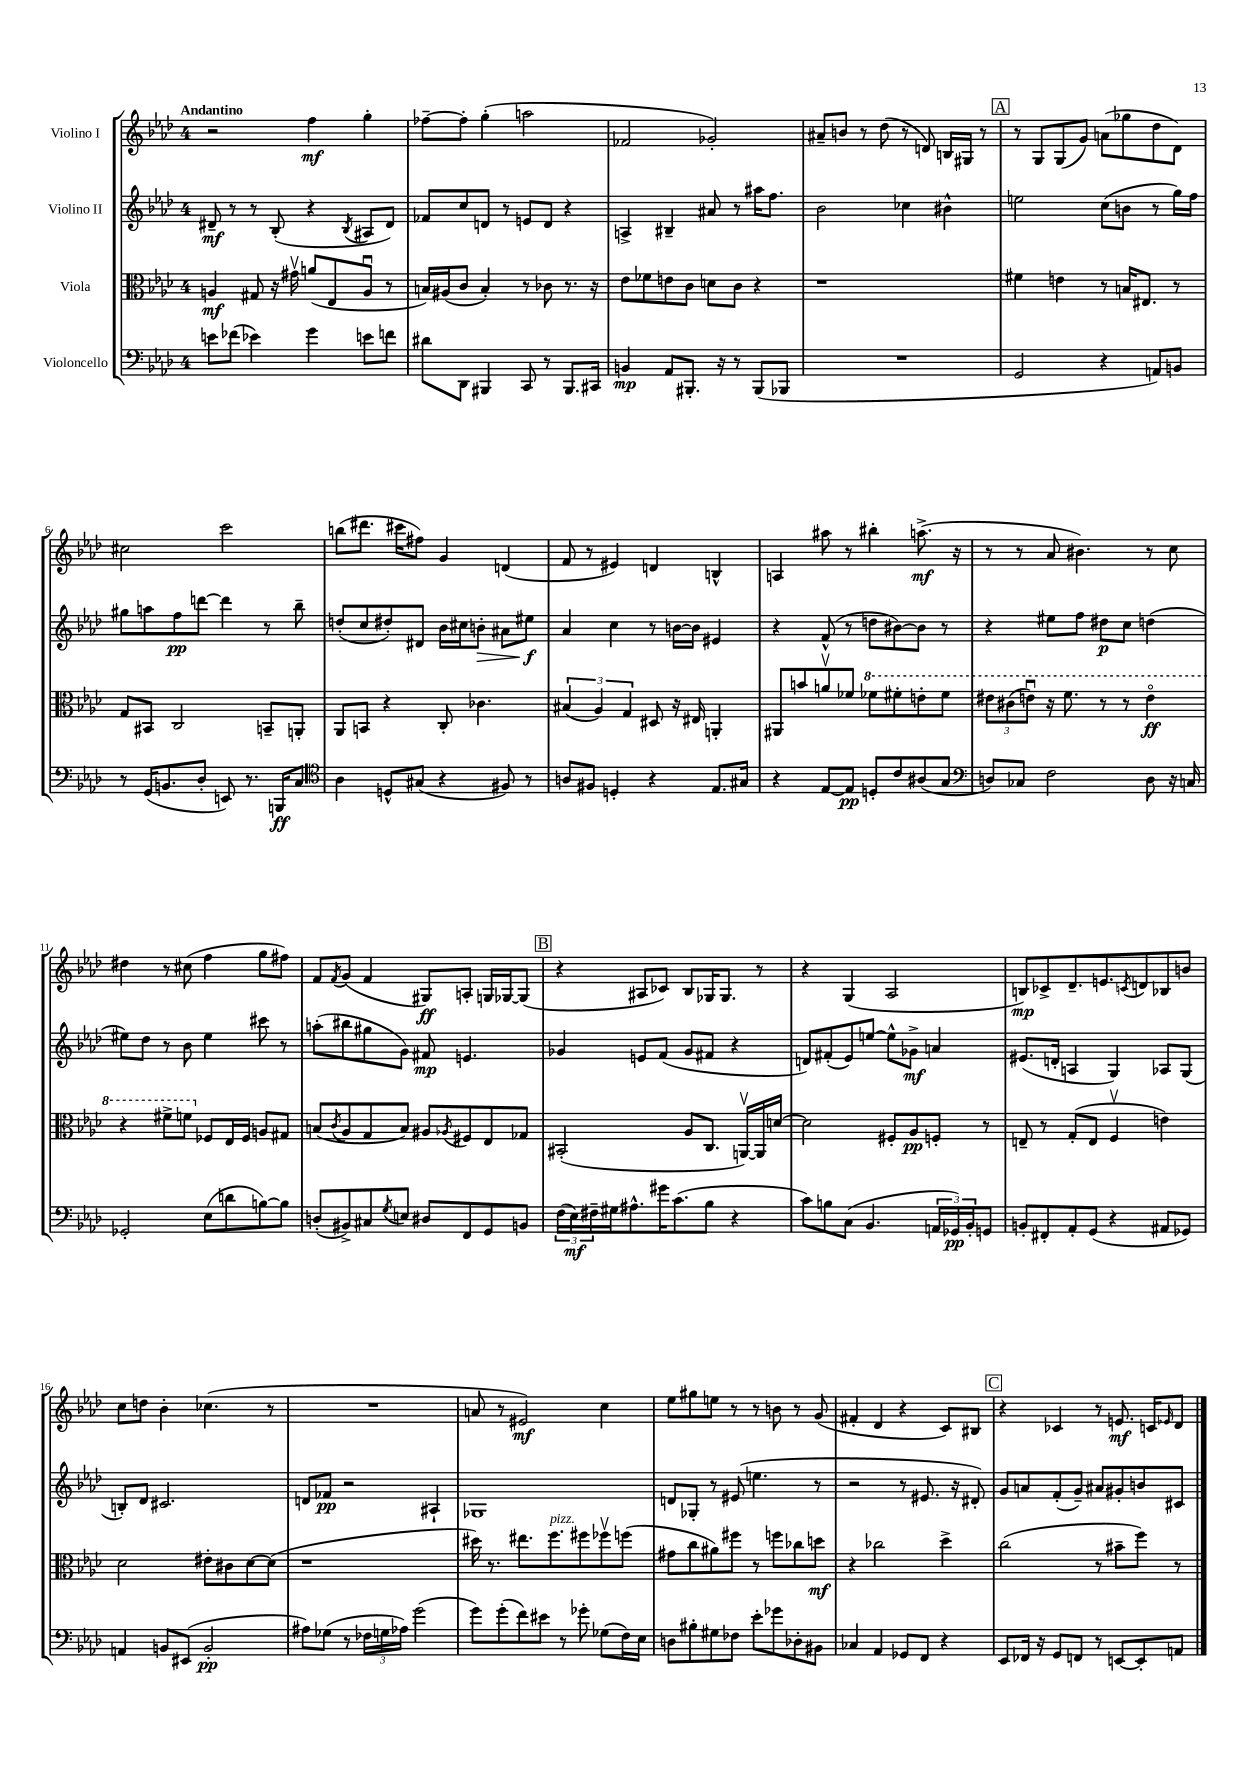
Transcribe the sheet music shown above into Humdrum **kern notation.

**kern	**kern	**kern	**kern
*staff4	*staff3	*staff2	*staff1
*clefF4	*clefC3	*clefG2	*clefG2
*k[b-e-a-d-]	*k[b-e-a-d-]	*k[b-e-a-d-]	*k[b-e-a-d-]
*M4/4	*M4/4	*M4/4	*M4/4
8e\L	4A/	8d#~/	2r
(8f-\J	.	8r	.
4e-\)	8G#/	8r	.
.	16r	(8B-'/	.
.	16g#v\	.	.
4g\	(8a/L	4r	4ff\
.	8E-/	.	.
.	.	8qB-/	.
8e\L	8Au/J	8A#/L	4gg'\
8f\J	8r	8d#/J)	.
=	=	=	=
8d#\L	16B/LL)	8f-/L	[8ff-~\L
.	(16A#/J	.	.
8DD-\J	8c/J	8cc/	8ff-'\]J
4BBB#/	4B'/)	8d/J	(4gg'\
.	.	8r	.
8CC/	8r	8e/L	2aa\
8r	8c-\	8d/J	.
8.BBB#/L	8.r	4r	.
16CC#/Jk	16r	.	.
=	=	=	=
4BB/	8e-\L	4A^/	2f-/
.	8f-\	.	.
8AA-/L	8e\	4B#~/	.
8.BBB#'/J	8c\J	.	.
.	8d\L	8a#/	2g-'/)
16r	.	.	.
8r	8c\J	8r	.
(8BBB#/L	4r	16aa#\LK	.
.	.	8.ff\J	.
8BBB-/J	.	.	.
=	=	=	=
1r	1r	2b-\	8a#~/L
.	.	.	8b/J
.	.	.	8r
.	.	.	(8dd-\
.	.	4cc-\	8r
.	.	.	8d/)
.	.	4b#^^\	16B/LL
.	.	.	16G#/JJ
.	.	.	8r
=	=	=	=
2GG/	4f#\	2ee\	8r
.	.	.	8G/L
.	4e\	.	(8G/
.	.	.	8g/J)
4r	8r	(8cc\L	(8a\L
.	16B/LK	8b\J	8gg-\
.	8.E#/J	.	.
8AA/L)	.	8r	8dd-\
8BB/J	8r	16gg\LL)	8d-\J)
.	.	16ff\JJ	.
=	=	=	=
8r	8G/L	8gg#\L	2cc#\
(16GG/LK	8BB#/J	8aa\	.
8.BB/	.	.	.
.	2C/	8ff\	.
8D-'/J	.	[8ddd\J	.
8EE/)	.	4ddd\]	2ccc\
8.r	.	.	.
.	8BB~/L	8r	.
16BBB/LK	.	.	.
8C/J	8AA'/J	8bb-~\	.
=	=	=	=
*clefC4	*	*	*
4A-\	8AA-/L	(8dd'/L	(8bb\L
.	8BB/J	8cc/	8.ddd#\J
8D^^/L	4r	8dd#'/)	.
.	.	.	16ccc#\LK
(8G#/J	.	8d#/J	8ff#\J)
4r	8C'/	16b-\LL	4g/
.	.	16cc#\J	.
.	4.c-\	8b'\J	.
8F#/)	.	8a#\L	(4d/
8r	.	8ee#\J	.
=	=	=	=
8A/L	(6B#/	4a-/	8f/
8F#/J	.	.	8r
.	6A-/)	.	.
4D'/	.	4cc\	4e#/)
.	6G/	.	.
4r	8D#/	8r	4d/
.	16r	[16b\LL	.
.	16E#/	16b\]JJ	.
8.E-/L	4AA'/	4e#/	4B^^/
16G#/Jk	.	.	.
=	=	=	=
4r	8AA#/L	4r	4A/
.	8b/	.	.
[8E-/L	8av/	(8f^^/	8aa#\
8E-/]J	8f-/J	8r	8r
8D'/L	8ff-\L	8dd\L	4bb#'\
8c/	8ff#'\	[8b#\)	.
(8A#/	8ee'\	8b#\]J	(8.aa^\
8G/J	8ff#\J	8r	.
.	.	.	16r
=	=	=	=
*clefF4	*	*	*
8D/L)	12ee#\L	4r	8r
.	(12cc#\	.	.
8C-/J	.	.	8r
.	12eeu\J)	.	.
2F\	16r	8ee#\L	8a-/
.	8.ff\	.	.
.	.	8ff\J	4.b#\)
.	8r	8dd#\L	.
.	8r	8cc\J	.
8D\	4eeo\	(4dd\	8r
16r	.	.	8cc\
16C/	.	.	.
=	=	=	=
2GG-'/	4r	8ee#\L)	4dd#\
.	.	8dd-\J	.
.	8ff#^\L	8r	8r
.	8ff\J	8b-\	(8cc#\
(8E-\L	8F-/L	4ee#\	4ff\
8d\	16E-/L	.	.
.	16F-/JJ	.	.
[8B\)	8A/L	8ccc#\	8gg\L
8B\]J	8G#/J	8r	8ff#\J)
=	=	=	=
(8D'/L	(8B/L	(8aa'\L	8f/L
.	8qc/	.	8qf/
8BB#^/)	8A-/	8bb#\	(8g/J
8C#/	8G/	8gg#\	4f/
8qG/	.	.	.
8E/J	8B/J)	8g\J)	.
8D#/L	8A#/L	8f#/	8G#/L)
.	8qA-/	.	.
8FF/	8F#/	4.e/	8A'/J
8GG/	8E-/	.	16G/LL
.	.	.	[16G-/J
8BB/J	8G-/J	.	(8G-/]J
=	=	=	=
(24F\LL	(2BB#'/	4g-/	4r
24E-\)	.	.	.
24F#~\	.	.	.
16G#\J	.	.	.
8.A#^^\	.	.	.
.	.	8e/L	8A#/L
16g#\K	.	(8f/J	8c-/J)
(8.c\	.	.	.
.	8A-/L	8g-/L	8B-/L
8B-\J	8.C/J	8f#/J	16G-/K
.	.	.	8.G-/J
4r	.	4r	.
.	[16AAv/LL)	.	.
.	16AA/]	.	8r
.	[16d/JJ	.	.
=	=	=	=
8c\L)	2d\]	8d/L)	4r
8B\	.	(8f#'/	.
(8C\J	.	8e-/)	(4G/
4.BB-/	.	[8ee/J	.
.	8F#'/L	8ee^^\]L	2A-/
.	8A-/	8g-^\J	.
24AA/LL	8F'/J	4a/	.
24GG-/)	.	.	.
24BB-'/J	.	.	.
8GG/J	8r	.	.
=	=	=	=
8BB'/L	8E~/	(8.e#/L	8B/L)
8FF#'/	8r	.	8c-^/
.	.	16d'/Jk	.
8AA-'/	(8G'/L	4A/	8.d-~/
(8GG/J	8E/J	.	.
.	.	.	8.e/
4r	4Fv/	4G/)	.
.	.	.	8qc/
.	.	.	8d/
8AA#/L	4e\)	8A-/L	8B-/
8GG-/J)	.	(8G/J	8b/J
=	=	=	=
4AA/	2d-\	8B'/L)	8cc\L
.	.	8d-/J	8dd\J
8BB/L	.	2.c#/	4b-'\
(8EE#/J	.	.	.
2BB'/	8e#'\L	.	(4.cc-\
.	8c#\	.	.
.	[8d-\	.	.
.	(8d-\]J	.	8r
=	=	=	=
8A#\L)	1r	8d/L	1r
(8G-\J	.	8f-/J	.
8r	.	2r	.
24F-\LL	.	.	.
24G\	.	.	.
24A-\JJ)	.	.	.
(2g\	.	.	.
.	.	4A#`/	.
=	=	=	=
8g\L)	16dd#\)	1G-	8a/
.	8.r	.	.
(8g'\	.	.	8r
8f\)	8.ee#\L	.	2e#/)
8e#\J	.	.	.
.	8.ff\	.	.
8r	.	.	.
8g-'\	8ff#\	.	.
(8G-\L	8ff-v\	.	4cc\
16F\L)	(8ff\J	.	.
16E-\JJ	.	.	.
=	=	=	=
8D\L	8g#\L	8d/L	8ee-\L
8B#'\	8cc\	8G-'/J	8gg#\
8G#\	8a#\)	8r	8ee\J
8F-\J	8ff#\J	(8e#/	8r
8e-'\L	8r	4.ee\	8r
8g-\	8ff\L	.	8b\
8D-'\	8cc-\	.	8r
8BB#\J	8dd\J	8r	(8g/
=	=	=	=
4C-/	4r	2r	4f#'/
4AA-/	2cc-\	.	4d-/
8GG-/L	.	8r	4r
8FF/J	.	8.e#/	.
4r	4dd-^\	.	8c/L)
.	.	16r	.
.	.	8d#'/)	8B#/J
=	=	=	=
8EE-/L	(2cc\	8g/L	4r
16FF-/Jk	.	8a/	.
16r	.	.	.
8GG/L	.	(8f'/	4c-/
8FF/J	.	8g~/J)	.
8r	8r	8a#/L	8r
[8EE/L	8b#~\L	8g#'/	8.e/
8EE'/]	8ff\J)	8b/	.
.	.	.	16c/LK
.	.	.	16qqe-/
8AA/J	8r	8c#/J	8d-/J
==	==	==	==
*-	*-	*-	*-
